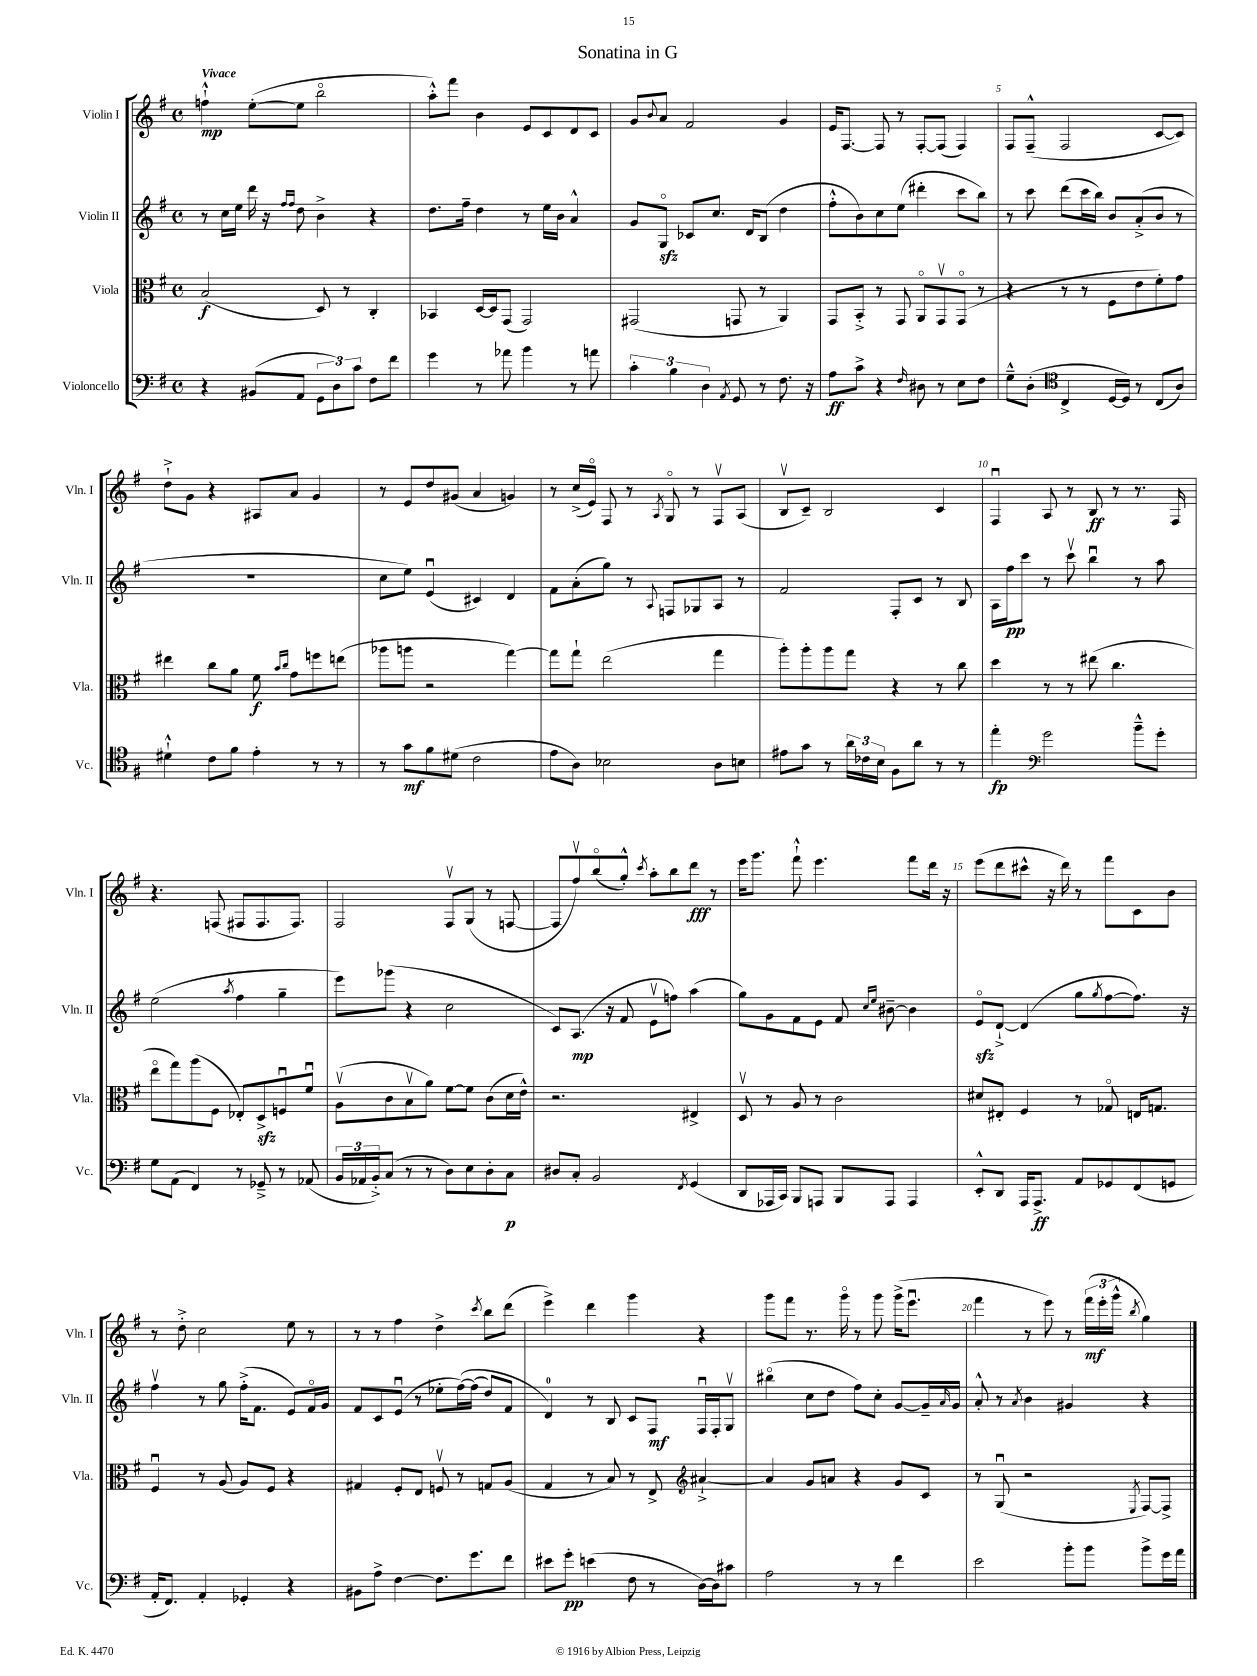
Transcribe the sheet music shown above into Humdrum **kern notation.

**kern	**kern	**kern	**kern
*staff4	*staff3	*staff2	*staff1
*clefF4	*clefC3	*clefG2	*clefG2
*k[f#]	*k[f#]	*k[f#]	*k[f#]
*M4/4	*M4/4	*M4/4	*M4/4
*met(c)	*met(c)	*met(c)	*met(c)
4r	(2B	8r	4ff`^^
.	.	16cc	.
.	.	16ee	.
(8BB#	.	16ddd	([8ee'
.	.	16r	.
.	.	16qqff#	.
.	.	16qqff#	.
8AA	.	8dd	8ee]
12GG	8D)	4b^	2bbo
12D)	.	.	.
.	8r	.	.
12c	.	.	.
8F#	4C'	4r	.
8f#	.	.	.
=	=	=	=
4g	4BB-	8.dd	8aa'^^)
.	.	.	8fff#
.	.	16ff#~	.
8r	[16D	4dd	4b
.	16D]	.	.
8a-	(8GG	.	.
4b	2GG)	8r	8e
.	.	16ee	8c
.	.	16b	.
8r	.	4a^^	8d
8a	.	.	8c
=	=	=	=
6c'	(2GG#	8g	8g
.	.	.	8qqb
.	.	8Go	8a
6B	.	.	.
.	.	8c-	2f#
6D	.	.	.
.	.	8.cc	.
8qAA	.	.	.
8GG	8GG	.	.
.	.	16d	.
8r	8r	(8B	.
8.F#	4AA)	4dd	4g
16r	.	.	.
=	=	=	=
8A	8GG	8ff#'^^	16e
.	.	.	[8.F#
8c^	8BB'^	8b)	.
4r	8r	8cc	8F#]
.	8GG	(8ee	8r
16qqF#	.	.	.
8D#	8AAo	4ddd#'	[8F#'
8r	8GGv	.	(8F#]
8E	(8GGo	8ccc	4F#)
8F#	8r	8bb)	.
=	=	=	=
8G~^^	4r	8r	8F#
(8D'	.	8ccc	(8F#~^^
*clefC4	*	*	*
4C^	8r	(8ddd	2F#
.	8r	16ccc	.
.	.	16bb)	.
[16D	8F#	8b	.
16D])	.	.	.
8r	8e	(8a'^	.
(8C	8f#')	8b	[8c
8A)	8g	8r	8c])
=	=	=	=
4d#`^^	4ee#	1r	8dd`^
.	.	.	8g
8c	8cc	.	4r
8f#	8a	.	.
4e'	8f#	.	8A#
.	16qqb	.	.
.	16qqcc	.	.
.	8g	.	8a
8r	8ff	.	4g
8r	(8ee	.	.
=	=	=	=
8r	8aa-	8cc	8r
8g	8aa	8ee)	8e
8f#	2r	(4eu	8dd
(8d#	.	.	(8g#
2c	.	4c#)	4a
.	[4gg)	4d	4g)
=	=	=	=
8e	8gg]	8f#	8r
8A)	8gg`	(8a'	(16cc^
.	.	.	16eo)
2B-	(2ee	8gg)	8F#
.	.	8r	8r
.	.	8qqA	8qA
.	.	8F	8Go
.	.	8G-	8r
8A	4gg	8A	8F#v
8B	.	8r	(8A
=	=	=	=
8e#	8aa')	2f#	8Bv
8g	8aa'	.	8c~)
8r	8aa	.	2B
24a	8gg	.	.
24c-	.	.	.
24B	.	.	.
8F#	4r	8F#'	.
8a	.	8c	.
8r	8r	8r	4c
8r	8cc	8B	.
=	=	=	=
4ee'	4dd	16A	4F#u
.	.	16ff#	.
.	.	8ccc	.
*clefF4	*	*	*
2g	8r	8r	8A
.	8r	8cccv	8r
.	(8ee#	4bbu	8B
.	4.cc	.	8r
8b~^^	.	8r	8.r
8g'	.	8aa	.
.	.	.	16F#
=	=	=	=
8G	8eeo	(2ee	4.r
(8AA	8gg)	.	.
4FF#)	(8aa	.	.
.	8F#	.	(8F
.	.	8qaa	.
8r	8E-')	4ff#	8F#
8GG-~^	8D^	.	8.F#
8r	8Fu	4gg~	.
.	.	.	8.F#)
(8AA-	8f#u	.	.
=	=	=	=
24BB	(8Av	8eee)	2F#
24AA-	.	.	.
24BB'^)	.	.	.
(8C	8c	(8ggg-	.
8r	8Bv	4r	.
8r	8a)	.	.
8D)	[8f#	2cc	8F#v
8E	8f#]	.	(8G
8D'	(8c	.	8r
8C	16d	.	[8F
.	16e^^)	.	.
=	=	=	=
8D#	2.r	8c)	8F]
8C'	.	(8.A	8ff#v)
2BB	.	.	(8bbo
.	.	16r	.
.	.	8f#	8gg'^^)
.	.	.	8qccc
.	.	8ev	8aa'
.	.	8ff)	8bb
8qFF#	.	.	.
(4GG	4E#^	(4aa	8ddd
.	.	.	8r
=	=	=	=
8DD	8Dv	8gg)	16eee
.	.	.	8.ggg
16AAA-	8r	8g	.
16CC)	.	.	.
8BBB	8A	8f#	8fff#`^^
8AAA	8r	8e	4.eee
8BBB	2c	8f#	.
.	.	16qqcc	.
.	.	16qqee	.
8AAA	.	[8b#~	.
4AAA	.	4b#]	8fff#
.	.	.	16ddd
.	.	.	16r
=	=	=	=
8EE'^^	8d#	8eo	(8eee
8DD	8E#'	[8d`^	8ddd
16AAA	4F#	(4d]	8ccc#^^
8.AAA^	.	.	.
.	.	.	16r
.	.	.	16ddd)
8AA	8r	8gg	8r
.	.	8qgg	.
8GG-	8G-o	[8ff#	8fff#
(8FF#	16E	8.ff#])	8c
.	8.G	.	.
8GG	.	.	8b
.	.	16r	.
=	=	=	=
16AA'	4F#u	4ff#v	8r
8.FF#)	.	.	.
.	.	.	8dd'^
4AA'	8r	8r	2cc
.	(8A	8gg	.
4GG-'	8A)	(16ff#'^	.
.	.	8.f#	.
.	8F#	.	.
4r	4r	8e)	8ee
.	.	16f#o	8r
.	.	16g	.
=	=	=	=
8BB#	4G#	8f#	8r
8A^	.	8c	8r
[4F#	8F#'	(8eu	4ff#
.	8E	8r	.
8.F#]	8Fv	8ee-'	4dd^
.	8r	&([16ff#)	.
8.g	.	(16ff#]	.
.	.	.	8qccc
.	8G	8dd)	8bb
8f#	(8A	8f#	(8ddd
=	=	=	=
8e#	4G	4d&)	4eee^)
8g'	.	.	.
(4e	8r	8r	4ddd
.	8B)	8B	.
8F#	8r	8c	4ggg
8r	8E^	8F#	.
*	*clefG2	*	*
[16D)	[4a#`^	16F#u	4r
16D]	.	16F#'	.
8c#	.	8Gv	.
=	=	=	=
2A	4a#]	(4bb#o	8ggg
.	.	.	8fff#
.	8g	8cc	8.r
.	8a	8dd	.
.	.	.	16gggo
8r	4r	8ff#)	8r
8r	.	8cc'	8ggg
4f#	8g	[8g	(16ggg^
.	.	.	8.eeeu
.	8c	16g~]	.
.	.	16qqa	.
.	.	16g	.
=	=	=	=
2e	8r	8a'^^	4fff#
.	(8Gu	8r	.
.	.	8qa	.
.	2r	4b	8r
.	.	.	8eee)
8b'	.	4g#	8r
8b	.	.	(24fff#
.	.	.	24eee'
.	.	.	24ggg^^
.	8qE	.	8qbb
8b^	[8F#)	4r	4gg)
16g	8F#^]	.	.
16a	.	.	.
==	==	==	==
*-	*-	*-	*-
